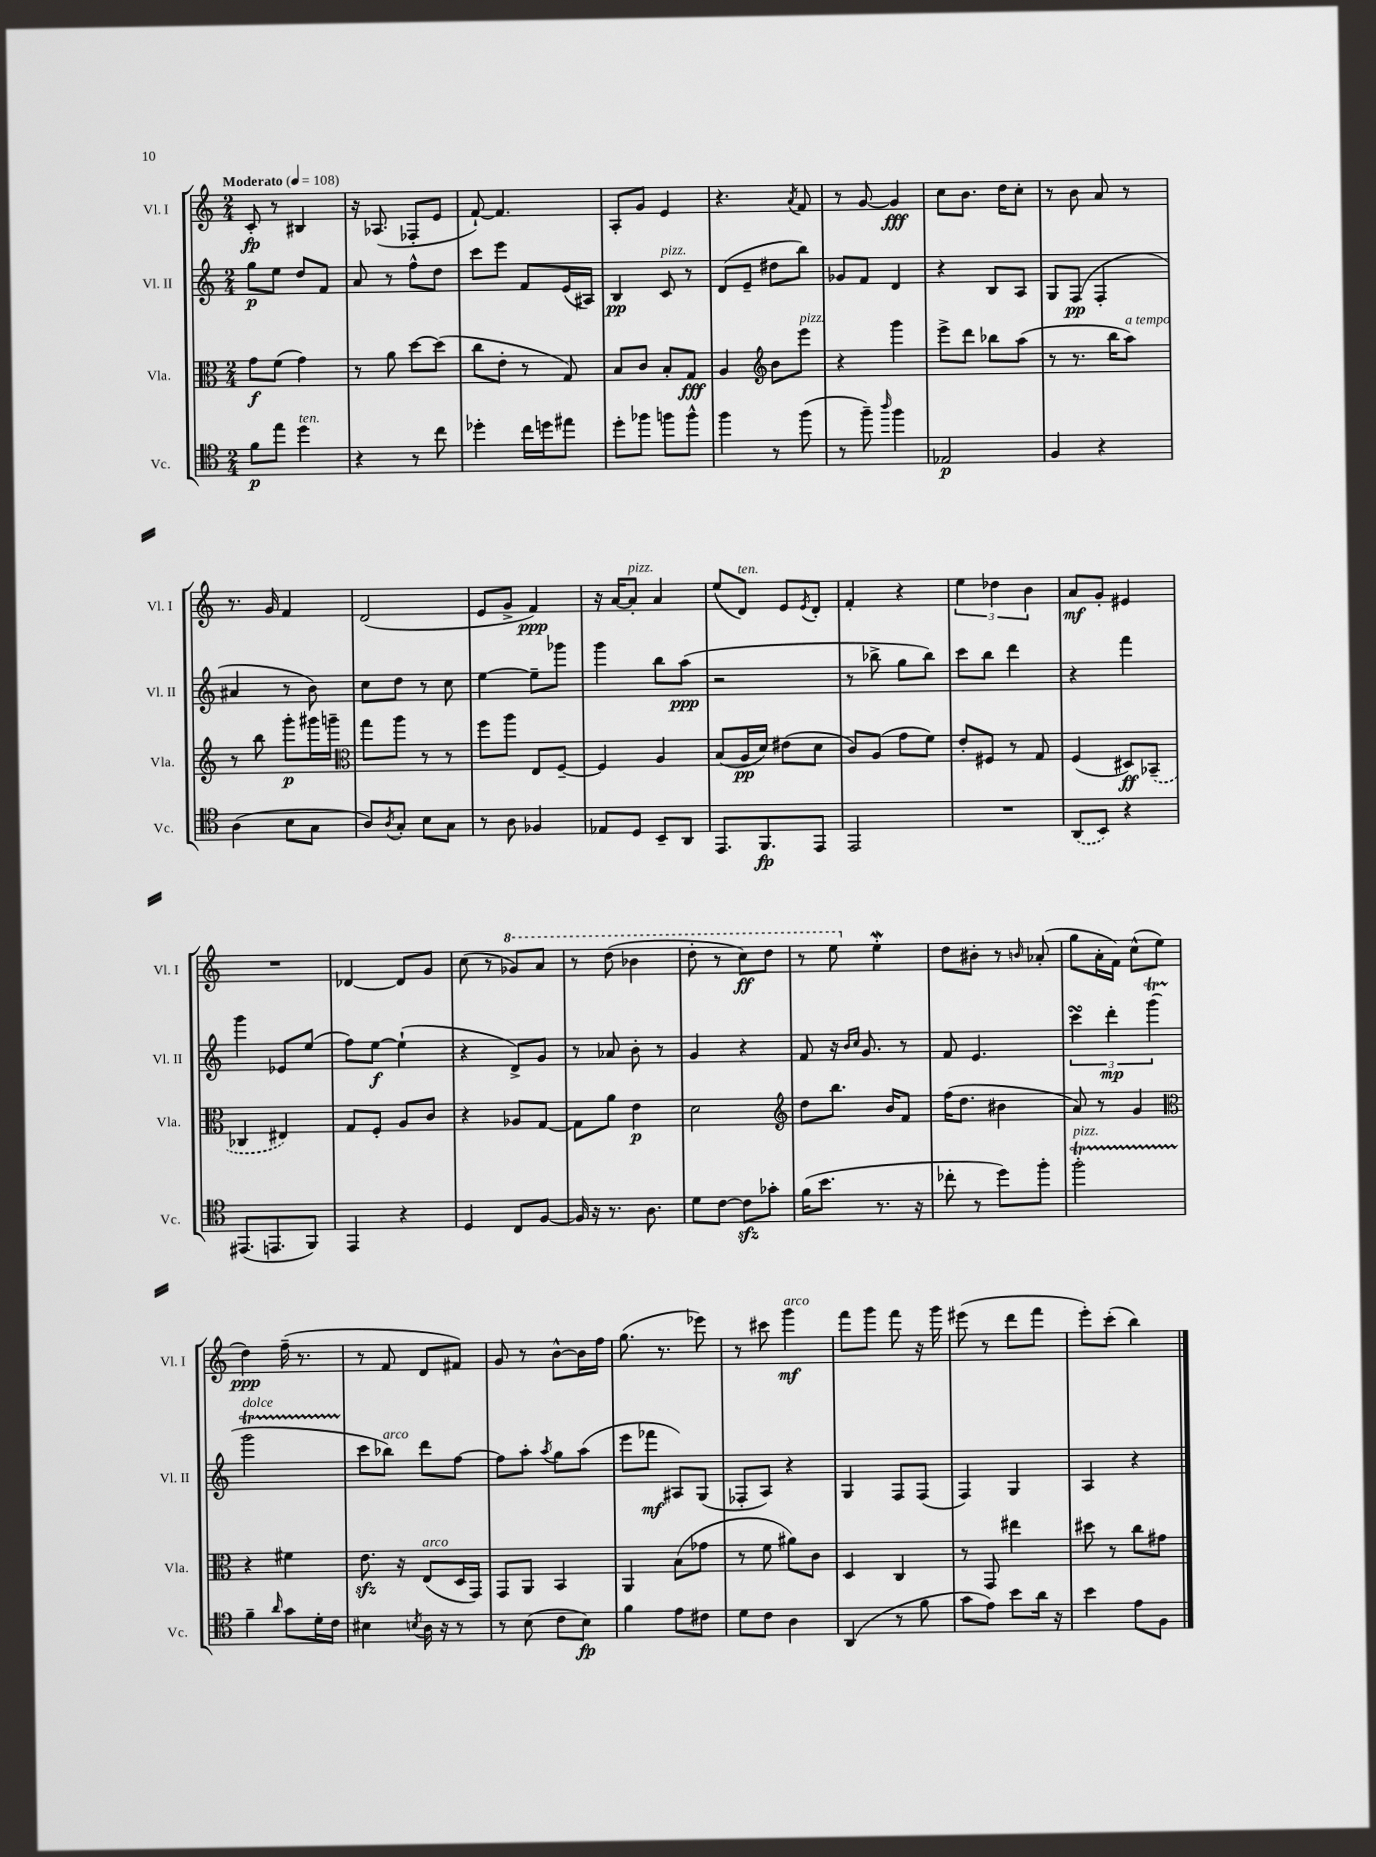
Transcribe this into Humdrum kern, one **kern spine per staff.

**kern	**kern	**kern	**kern
*staff4	*staff3	*staff2	*staff1
*clefC4	*clefC3	*clefG2	*clefG2
*k[]	*k[]	*k[]	*k[]
*M2/4	*M2/4	*M2/4	*M2/4
*MM108	*MM108	*MM108	*MM108
8f\L	8g\L	8gg\L	8c'/
8ee\J	(8f\J	8ee\J	8r
4dd\	4g\)	8dd/L	4B#/
.	.	8f/J	.
=	=	=	=
4r	8r	8a/	16r
.	.	.	(8.A-/
.	8a\	8r	.
8r	[8dd\L	8ff^^\L	8F-'/L
8cc\	(8dd\]J	8dd\J	8e/J
=	=	=	=
4dd-'\	8cc\L	8ccc\L	[8f`/)
.	8e'\J	8eee\J	4.f/]
16cc\LL	8r	8f/L	.
16dd\J	.	.	.
8ee#\J	8G/)	(16e/L	.
.	.	16A#/JJ)	.
=	=	=	=
8dd'\L	8B/L	4B/	8A'/L
8ff-\J	8c/J	.	8g/J
8ff\L	8B'/L	8c/	4e/
8ff^^\J	8G/J	8r	.
=	=	=	=
4ff\	4A/	(8d/L	4.r
.	.	8e~/J	.
*	*clefG2	*	*
8r	8b\L	8dd#\L	.
.	.	.	8qa/
(8ff\	8eee\J	8bb\J)	8f/
=	=	=	=
8r	4r	8g-/L	8r
8ff~\)	.	8f/J	[8g/
16qqaa/	.	.	.
4ff\	4ggg\	4d/	4g/]
=	=	=	=
2E-/	8eee^\L	4r	8cc\L
.	8ddd\J	.	8.b\J
.	8bb-\L	8B/L	.
.	.	.	16dd\LK
.	(8aa\J	8A/J	8cc'\J
=	=	=	=
4F/	8r	8G/L	8r
.	8.r	(8F/J	8b\
4r	.	4F'/	8a/
.	16bb\LK	.	.
.	8aa\J)	.	8r
=	=	=	=
(4A\	8r	4a#/	8.r
.	8bb\	.	.
.	.	.	16g/
8B\L	8ggg'\L	8r	4f/
8G\J	16ggg#\L	8b\)	.
.	16ggg~\JJ	.	.
=	=	=	=
*	*clefC3	*	*
8A/L)	8gg\L	8cc\L	(2d/
8qA/	.	.	.
8G'/J	8aa\J	8dd\J	.
8B\L	8r	8r	.
8G\J	8r	8cc\	.
=	=	=	=
8r	8ff\L	[4ee\	8e/L
8A\	8aa\J	.	8g^/J
4F-/	8E/L	8ee~\]L	4f/)
.	[8F~/J	8ggg-\J	.
=	=	=	=
8E-/L	4F/]	4ggg\	16r
.	.	.	[16a/LK
8D/J	.	.	8a'/]J
8BB~/L	4A/	8bb\L	4a/
8AA/J	.	(8aa\J	.
=	=	=	=
8.EE/L	(8B/L	2r	(8ee/L
.	16A/L	.	8d/J)
8.FF/	16d/JJ)	.	.
.	(8e#\L	.	8e/L
.	.	.	8qe/
8EE/J	8d\J	.	8d'/J
=	=	=	=
2EE/	8c/L)	8r	4f'/
.	(8A/J	8bb-^\	.
.	8g\L	8gg\L	4r
.	8f\J)	8bb-\J)	.
=	=	=	=
2r	8e'/L	8ccc\L	6ee\
.	8F#/J	8bb\J	.
.	.	.	6dd-\
.	8r	4ddd\	.
.	.	.	6b\
.	8G/	.	.
=	=	=	=
(8AA/L	(4F/	4r	8a/L
8BB/J)	.	.	8g'/J
4r	8D#/L)	4fff\	4e#/
.	(8BB-~/J	.	.
=	=	=	=
(8.EE#/L	4C-/	4ggg\	2r
8.EE/	.	.	.
.	4E#/)	8e-/L	.
8FF/J)	.	(8ee/J	.
=	=	=	=
4EE/	8G/L	8ff\L)	[4d-/
.	8F'/J	[8ee\J	.
4r	8A/L	(4ee`\]	8d-/]L
.	8c/J	.	8g/J
=	=	=	=
4D/	4r	4r	(8cc\
.	.	.	8r
8C/L	8A-/L	8d^/L)	8gg-/L)
[8F/J	[8G/J	8g/J	8aa/J
=	=	=	=
16F/]	8G\]L	8r	8r
16r	.	.	.
8.r	8a\J	8a-/	(8ddd\
.	4e\	8b'\	4bb-\
8.A\	.	.	.
.	.	8r	.
=	=	=	=
8d\L	2d\	4g/	8ddd'\
[8c\J	.	.	8r
8c\]L	.	4r	8ccc\L)
8g-'\J	.	.	8ddd\J
=	=	=	=
*	*clefG2	*	*
(16f\LK	8dd\L	8f/	8r
8.b\J	.	.	.
.	8.bb\J	16r	8eee\
.	.	16qqb/LL	.
.	.	16qqcc/JJ	.
.	.	8.g/	.
8.r	.	.	4ee'\
.	16b/LK	.	.
.	8f/J	8r	.
16r	.	.	.
=	=	=	=
8cc-'\	(16ff\LK	8f/	8dd\L
.	8.dd\J	.	.
8r	.	4.e/	8b#'\J
8dd\L)	4b#\	.	8r
.	.	.	16qqb/
8ff'\J	.	.	(8a-'/
=	=	=	=
2ff'\	8a/)	6ccc\	8gg\L
.	8r	.	16a'\L
.	.	6ddd'\	.
.	.	.	16f\JJ)
.	4g/	.	(8cc^^\L
.	.	(6ggg\	.
.	.	.	8ee\J
=	=	=	=
*	*clefC3	*	*
4f~\	4r	2ggg\	4dd\)
16qqa/	.	.	.
8g\L	4f#\	.	(16ff~\
.	.	.	8.r
16d'\L	.	.	.
16c\JJ	.	.	.
=	=	=	=
4B#\	8.e\	8ccc\L	8r
.	.	8bb-\J)	8f/
.	16r	.	.
8qB/	.	.	.
16A\	(8E/L	8ddd\L	8d/L
16r	.	.	.
8r	16D/L	[8ff\J	8f#/J)
.	16GG/JJ)	.	.
=	=	=	=
8r	8GG/L	8ff\]L	8g/
(8B\	8AA/J	8aa'\J	8r
.	.	8qaa/	.
8c\L	4BB/	8gg\L	[8b^^\L
8B\J)	.	(8aa\J	16b\]L
.	.	.	16ff\JJ
=	=	=	=
4f\	4AA/	8eee\L	(8.gg\
.	.	8fff-\J	.
.	.	.	8.r
8e\L	(8B\L	8A#/L)	.
8c#\J	8g-\J	(8G/J	8eee-\)
=	=	=	=
8d\L	8r	8F-'/L	8r
8c\J	8f\	8A/J)	8ccc#\
4A\	8a#\L)	4r	4ggg\
.	8c\J	.	.
=	=	=	=
(4AA/	4D/	4G/	8fff\L
.	.	.	8ggg\J
8r	4C/	8F/L	8fff\
8f\	.	(8F/J	16r
.	.	.	16ggg\
=	=	=	=
8g\L	8r	4F/)	(8eee#\
8e\J)	8GG/	.	8r
8b\L	4ee#\	4G/	8ddd\L
16a\Jk	.	.	8fff\J
16r	.	.	.
=	=	=	=
4b\	8dd#\	4A/	8eee'\L)
.	8r	.	(8ccc'\J
8e\L	8cc\L	4r	4bb\)
8F\J	8g#\J	.	.
==	==	==	==
*-	*-	*-	*-
